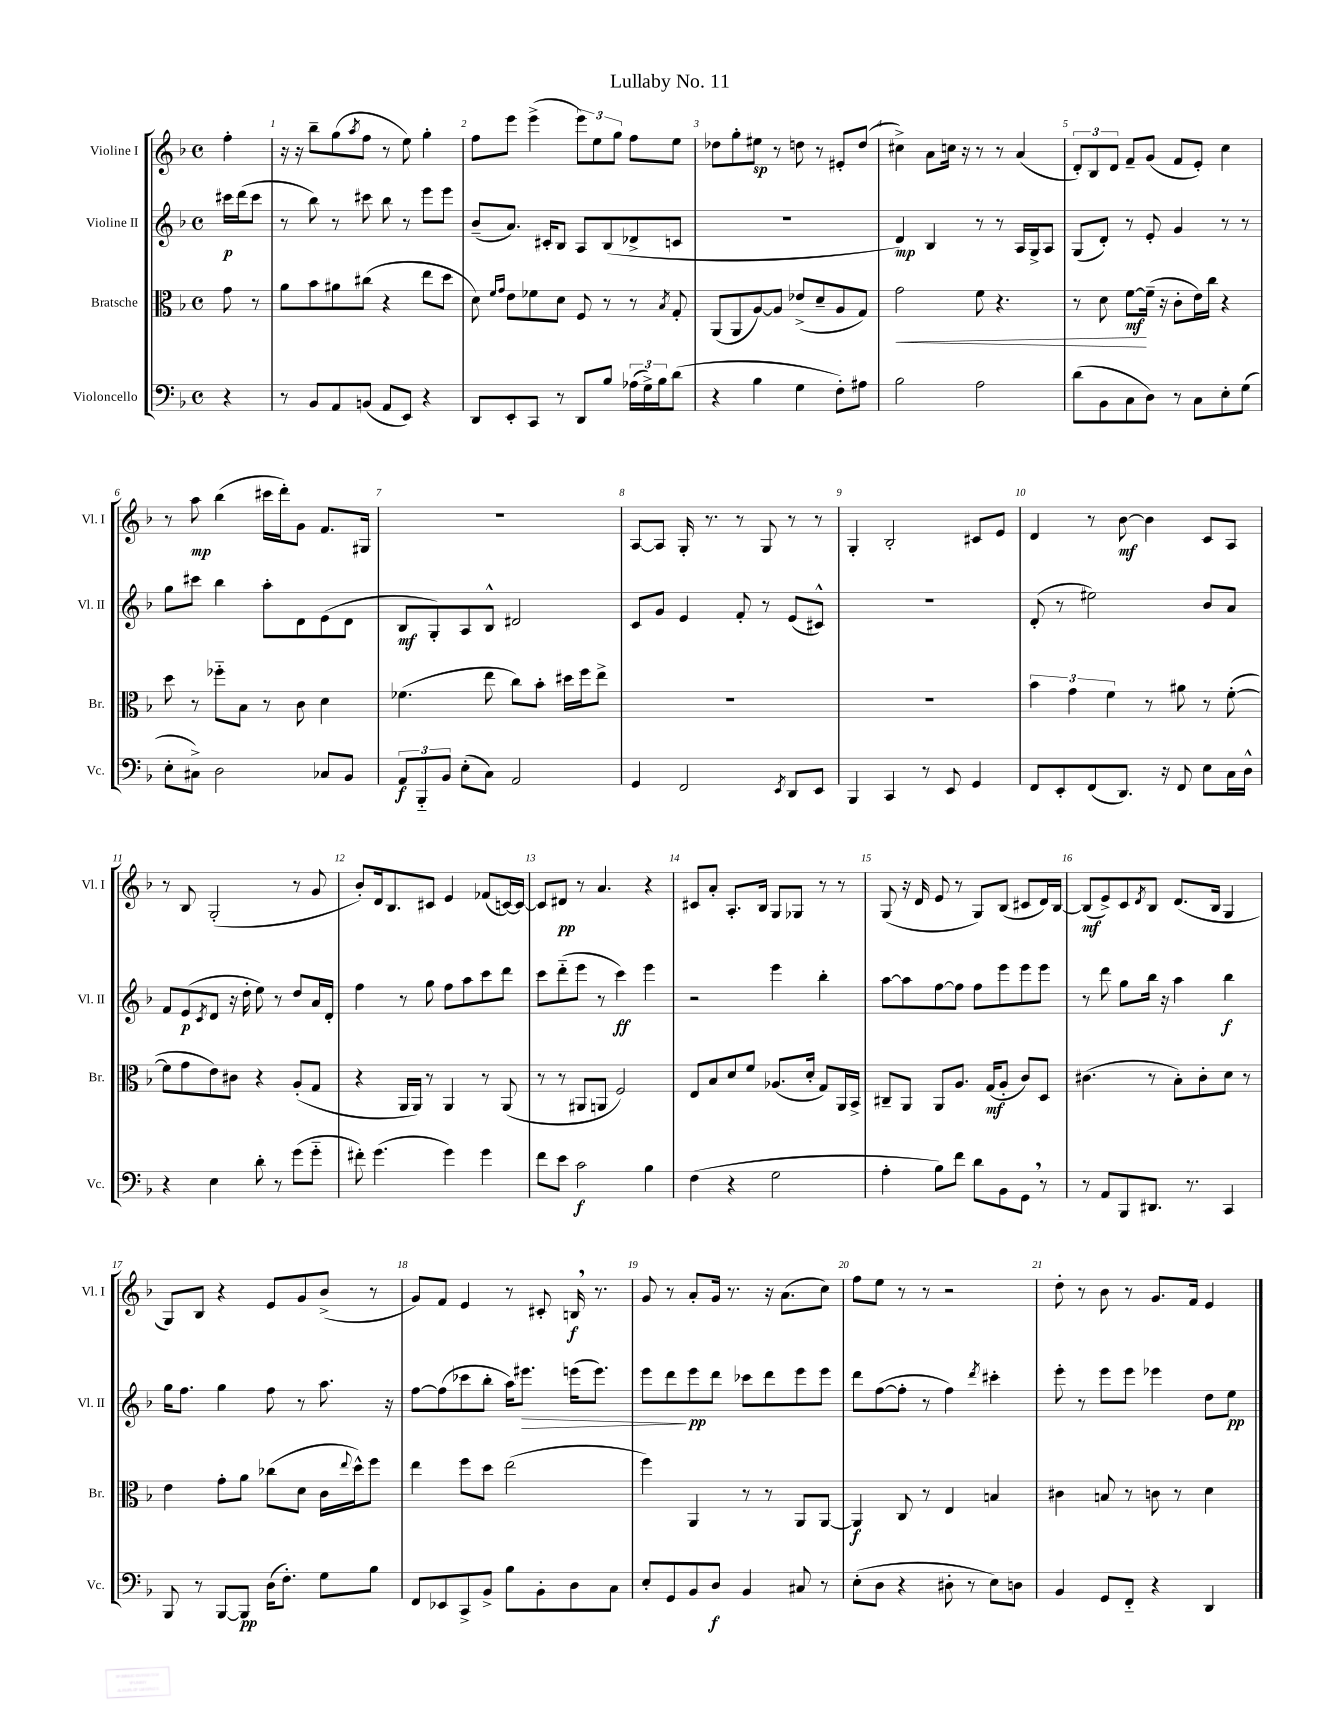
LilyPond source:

\header { title = "Lullaby No. 11" }
<<
\new StaffGroup <<
\new Staff = "s0" \with { instrumentName = "Violine I" shortInstrumentName = "Vl. I" } {
    \clef treble \key f \major \defaultTimeSignature \time 4/4 \partial 4
    f''4-. |
    r16 r16 bes''8-- g''8( \acciaccatura { a''8 } f''8 r8 e''8) g''4-. |
    f''8 e'''8 e'''4->( \tuplet 3/2 { e'''8) e''8 g''8 } f''8 e''8 |
    des''8 g''8-. eis''8\sp r8 d''8 r8 eis'8-. d''8( |
    cis''4->) a'8 c''16 r16 r8 r8 a'4( |
    \tuplet 3/2 { d'8-.) bes8 d'8 } f'8-- g'8( f'8 e'8-.) c''4 |
    r8 a''8\mp bes''4( cis'''16 d'''16-.) g'8 f'8. gis16 |
    R1 |
    a8~ a8 g16-. r8. r8 g8 r8 r8 |
    g4-. bes2-. cis'8 e'8 |
    d'4 r8 bes'8~\mf bes'4 c'8 a8 |
    r8 bes8 g2-.( r8 g'8 |
    bes'8-.) d'16 bes8. cis'8 e'4 fes'8( c'16~) c'16~ |
    c'8 dis'8\pp r8 a'4. r4 |
    cis'8 a'8-. a8.-. bes16 g8 ges8 r8 r8 |
    g8( r16 d'16 e'8 r8 g8) bes8( cis'8 d'16) bes16~ |
    bes8\mf( e'8->) c'8 \acciaccatura { d'8 } bes8 d'8.( bes16 g4 |
    g8) bes8 r4 e'8 g'8 bes'8->( r8 |
    g'8) f'8 e'4 r8 cis'8-. b16\f \breathe r8. |
    g'8 r8 a'8-. g'16 r8. r16 a'8.( c''8) |
    f''8 e''8 r8 r8 r2 |
    d''8-. r8 bes'8 r8 g'8. f'16 e'4 \bar "|." |
}
\new Staff = "s1" \with { instrumentName = "Violine II" shortInstrumentName = "Vl. II" } {
    \clef treble \key f \major \defaultTimeSignature \time 4/4 \partial 4
    cis'''16\p d'''16( cis'''8 |
    r8 bes''8) r8 cis'''8 bes''8 r8 e'''8 e'''8 |
    bes'8--( a'8.) cis'16-. bes8 a8 bes8( des'8-> c'8 |
    R1 |
    d'4\mp) bes4 r8 r8 a16 g16-> a8 |
    g8( d'8-.) r8 e'8-. g'4 r8 r8 |
    g''8 cis'''8 bes''4 a''8-. d'8 e'8( d'8 |
    bes8\mf g8-.) a8 bes8-^ dis'2 |
    c'8 g'8 e'4 f'8-. r8 e'8( cis'8-^) |
    R1 |
    d'8-.( r8 eis''2) bes'8 a'8 |
    f'8 e'8\p( \acciaccatura { c'8 } d'8 r16 d''16-. e''8) r8 d''8 a'16 d'16-. |
    f''4 r8 g''8 f''8 a''8 c'''8 d'''8 |
    c'''8 d'''8-_( e'''8 r8 c'''4\ff) e'''4 |
    r2 e'''4 bes''4-. |
    a''8~ a''8 f''8~ f''8 f''8 e'''8 e'''8 e'''8 |
    r8 d'''8 g''8 bes''16 r16 a''4 bes''4\f |
    g''16 f''8. g''4 f''8 r8 a''8. r16 |
    f''8~ f''8( ces'''8 bes''8-. a''16) eis'''8.\> e'''16( e'''8.) |
    e'''8 d'''8\! e'''8\pp d'''8 ces'''8 d'''8 e'''8 e'''8 |
    d'''8 f''8~( f''8-. r8 f''4) \acciaccatura { d'''8 } cis'''4-. |
    e'''8-. r8 e'''8 e'''8 ees'''4 d''8 e''8\pp \bar "|." |
}
\new Staff = "s2" \with { instrumentName = "Bratsche" shortInstrumentName = "Br." } {
    \clef alto \key f \major \defaultTimeSignature \time 4/4 \partial 4
    g'8 r8 |
    a'8 bes'8 ais'8 cis''8( r4 e''8 d''8 |
    d'8) \grace { f'16 g'16 } e'8 fes'8 d'8 f8 r8 r8 \acciaccatura { bes8 } g8-. |
    a,8( a,8 a8~) a8 ees'8->( d'8-- a8 g8) |
    g'2\< f'8 r4. |
    r8 d'8 f'8~\mf\! f'16--( r16 c'8-. e'16) c''16 r4 |
    d''8 r8 fes''8-_ bes8 r8 c'8 d'4 |
    fes'4.( e''8 c''8) bes'8-. dis''16 f''16 e''8-> |
    R1 |
    R1 |
    \tuplet 3/2 { bes'4 g'4 f'4 } r8 ais'8 r8 f'8~-.( |
    f'8 g'8 e'8) cis'8 r4 a8-.( g8 |
    r4 a,16 a,16) r8 a,4 r8 a,8( |
    r8 r8 ais,8 a,8 f2) |
    e8 bes8 d'8 f'8 aes8.( d'16-. g8) a,16 bes,16-> |
    cis8-- a,8 a,8 a8. g16\mf( a8-. c'8) d8 |
    cis'4.( r8 bes8-.) cis'8-. d'8 r8 |
    e'4 g'8-. a'8 ces''8( d'8 c'16 \appoggiatura { e''8 } d''16-^) f''8 |
    e''4 f''8 d''8 e''2( |
    f''4) a,4 r8 r8 a,8 a,8~ |
    a,4\f c8 r8 e4 b4 |
    cis'4 b8 r8 c'8 r8 d'4 \bar "|." |
}
\new Staff = "s3" \with { instrumentName = "Violoncello" shortInstrumentName = "Vc." } {
    \clef bass \key f \major \defaultTimeSignature \time 4/4 \partial 4
    r4 |
    r8 bes,8 a,8 b,8( a,8 e,8) r4 |
    d,8 e,8-. c,8 r8 d,8 bes8 \tuplet 3/2 { aes16( g16->) bes16 } d'8( |
    r4 bes4 g4 f8-.) ais8 |
    bes2 a2 |
    d'8( bes,8 c8 d8) r8 c8 e8-. g8( |
    e8-. cis8->) d2 ces8 bes,8 |
    \tuplet 3/2 { a,8\f bes,,8-_ bes,8 } e8-.( c8) a,2 |
    g,4 f,2 \acciaccatura { e,8 } d,8 e,8 |
    bes,,4 c,4 r8 e,8 g,4 |
    f,8 e,8-. f,8( d,8.) r16 f,8 e8 c16 d16-^ |
    r4 e4 d'8-. r8 g'8( g'8-_ |
    fis'8-.) g'4.( g'4) g'4 |
    f'8 e'8 c'2\f bes4 |
    f4( r4 g2 |
    a4-. bes8) f'8 d'8 bes,8 g,8 \breathe r8 |
    r8 a,8 bes,,8 dis,8. r8. c,4 |
    bes,,8 r8 bes,,8~ bes,,8\pp d16( f8.-.) g8 bes8 |
    f,8 ees,8 c,8-> bes,8-> bes8 bes,8-. d8 c8 |
    e8-. g,8 bes,8 d8\f bes,4 cis8 r8 |
    e8-.( d8 r4 dis8-. r8 e8) d8 |
    bes,4 g,8 f,8-_ r4 d,4 \bar "|." |
}
>>
>>
\layout { \context { \Score \override BarNumber.break-visibility = ##(#f #t #t) barNumberVisibility = #all-bar-numbers-visible } }
